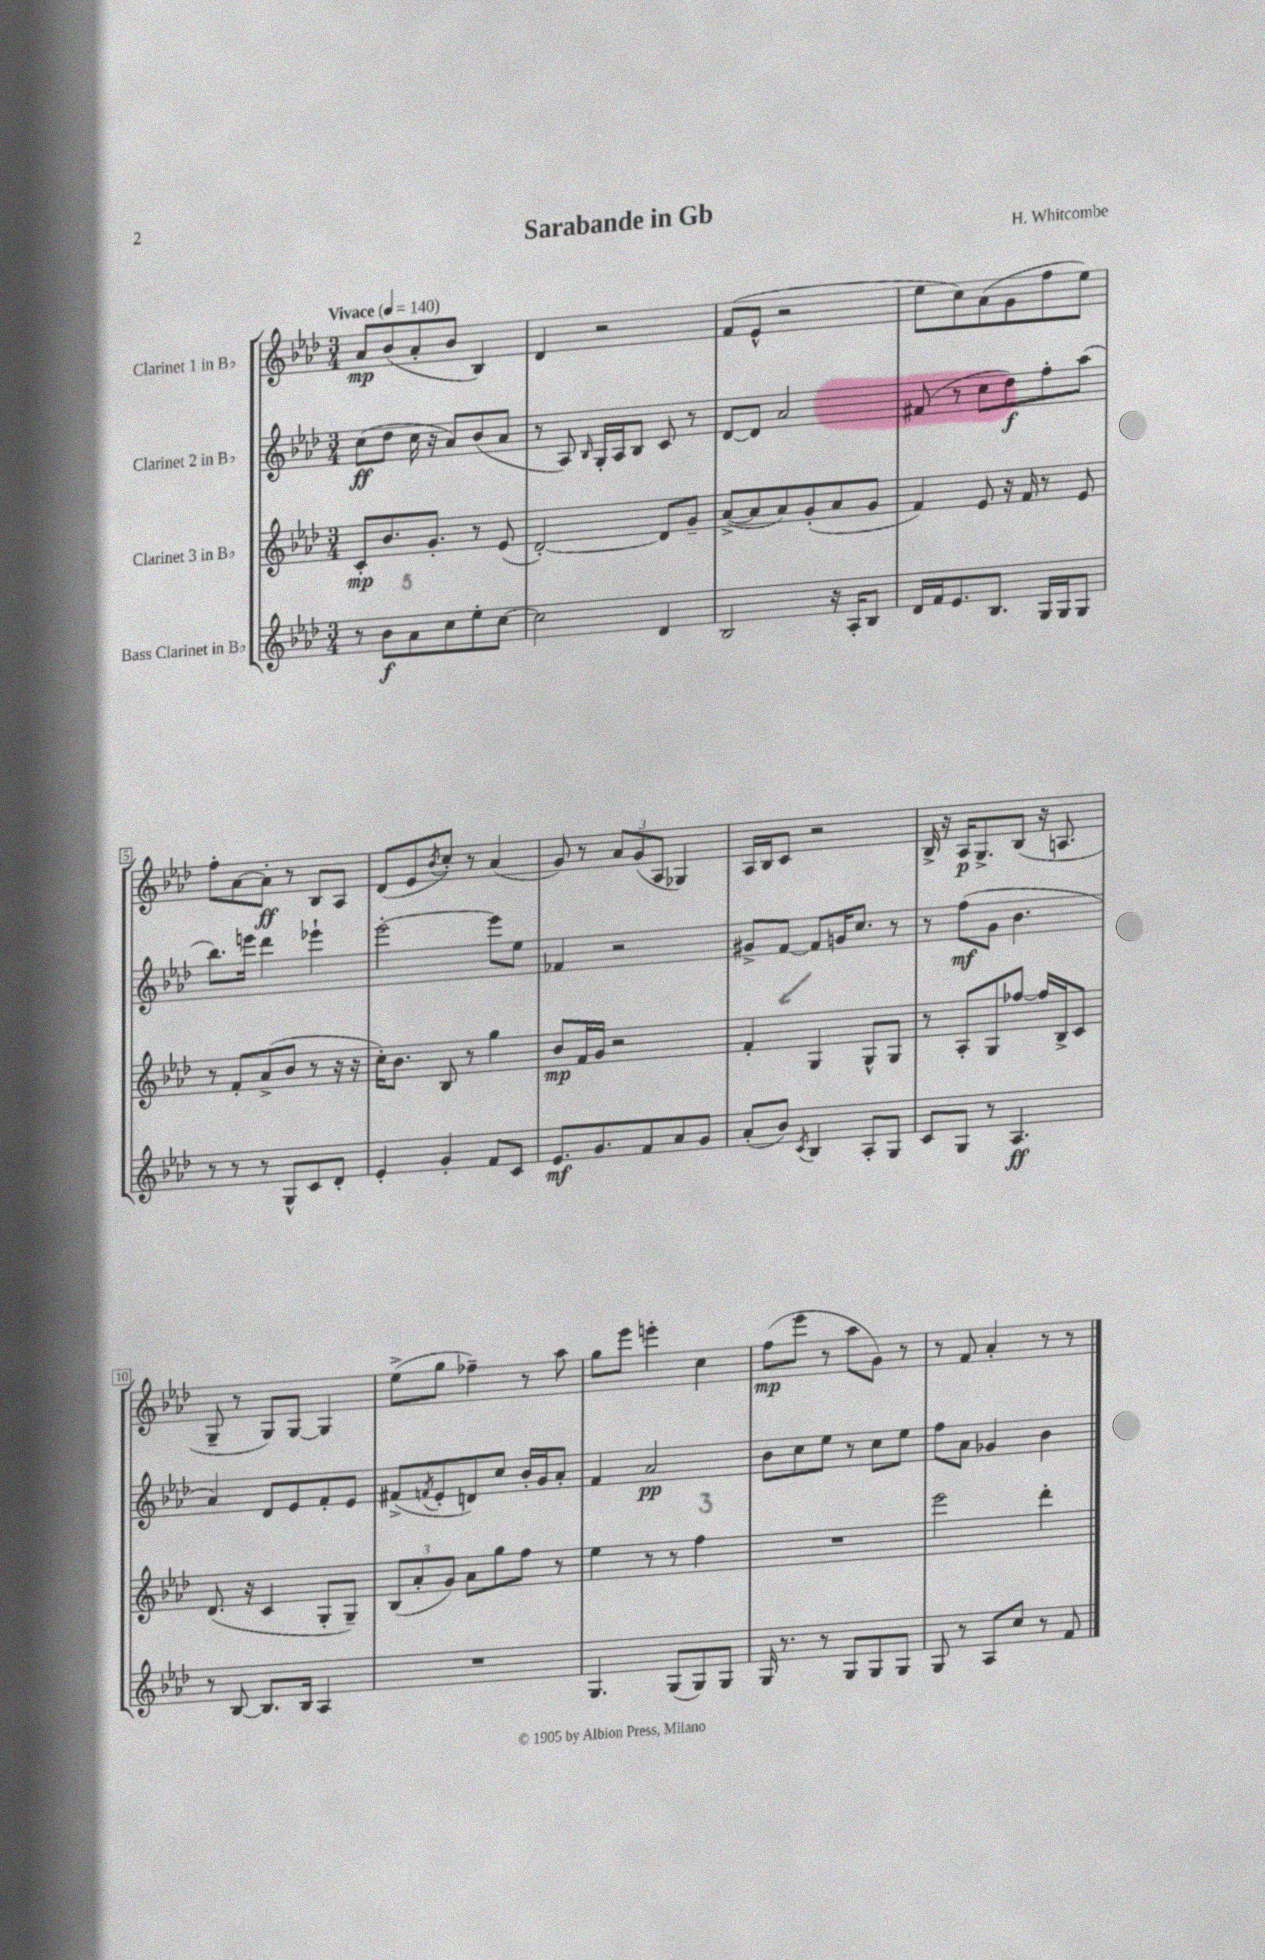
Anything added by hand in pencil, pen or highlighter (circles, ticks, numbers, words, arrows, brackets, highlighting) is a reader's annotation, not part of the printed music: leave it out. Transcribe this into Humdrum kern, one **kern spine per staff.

**kern	**kern	**kern	**kern
*staff4	*staff3	*staff2	*staff1
*clefG2	*clefG2	*clefG2	*clefG2
*k[b-e-a-d-]	*k[b-e-a-d-]	*k[b-e-a-d-]	*k[b-e-a-d-]
*M3/4	*M3/4	*M3/4	*M3/4
*MM140	*MM140	*MM140	*MM140
8r	8c'/L	(8cc\L	8a-/L
8b-\L	8.b-/	8dd-\J	(8b-/
8a-\	.	16cc\	8a-'/
.	8.g'/J	16r	.
8cc\	.	8a-/L)	8b-/J
8ee-'\	8r	(8b-/	4B-/)
[8cc\J	(8e-/	8a-/J	.
=	=	=	=
2cc\]	[2d-'/)	8r	4d-/
.	.	8A-/)	.
.	.	16qqB-/	.
.	.	16G'/LL	2r
.	.	16A-/J	.
.	.	8B-/J	.
4d-/	8d-/]L	8c/	.
.	8g~/J	8r	.
=	=	=	=
2B-/	([8a-^/L	[8d-/L	(8f/L
.	8a-/]	8d-/]J	8e-^^/J
.	8a-/)	2a-/	2r
.	(8g'/	.	.
16r	8a-/	.	.
16A-'/LK	.	.	.
8B-/J	8g/J	.	.
=	=	=	=
16d-/LL	4f/)	(8f#/	8ee-\L
16f/J	.	.	.
8.e-/	.	8r	8cc\)
.	8e-/	8cc\L	(8a-\
8.B-/J	.	.	.
.	16r	8dd-\)	8g\
.	16f/	.	.
16G/LL	8r	8ff'\	8ff\
16G/J	.	.	.
8G/J	8e-/	(8aa-\J	8ee-\J)
=	=	=	=
8r	8r	8.bb-\L)	8ff'\L
8r	8f'/L	.	[8a-\
.	.	16eee\Jk	.
8r	(8a-^/	4ddd-\	8a-'\]J
8G^^/L	8b-/J	.	8r
8c/	8r	4eee-`\	8B-/L
8d-'/J	16r	.	8A-/J
.	16r	.	.
=	=	=	=
4e-'/	16cc'\LK)	[2eee-'\	(8d-/L
.	8.b-\J	.	.
.	.	.	8e-/
.	.	.	8qb-/
4g'/	8B-/	.	8cc'/J)
.	8r	.	8r
8f/L	4gg\	8eee-\]L	(4a-/
8c/J	.	8ee-\J	.
=	=	=	=
8.e-/L	8b-/L	4f-/	8g/)
.	16f/L	.	8r
8.g/	16g/JJ	.	.
.	2r	2r	12a-/L
.	.	.	(12g/
8f/	.	.	.
.	.	.	12A-/J
8a-/	.	.	4G-/)
8g/J	.	.	.
=	=	=	=
(8a-'/L	4f'/	8g#^/L	16A-/LL
.	.	.	16B-/J
8b-/J)	.	[8f/J	8c/J
8qc/	.	.	.
4B-/	4G/	8f/]L	2r
.	.	16g/K	.
.	.	8.cc/J	.
8A-'/L	8G^^/L	.	.
8G/J	8G/J	8r	.
=	=	=	=
8c/L	8r	8r	16B-^/
.	.	.	16r
8G/J	8A-'/L	(8ff\L	16A-/LK
.	.	.	8.G^/
8r	8G/	8g\J	.
4.A-/	[8ff-/J	4.b-\	(8B-/J
.	16ff-/]LL	.	16r
.	16B-^/J	.	8.A/
.	8c/J	.	.
=	=	=	=
8r	(8.d-/	4a-/)	8G~/
[8B-/	.	.	8r
.	16r	.	.
8.B-/]L	4c/	8d-/L	8G/L)
.	.	8e-/	[8G/J
16B-/Jk	.	.	.
4A-/	8G'/L	8f'/	4G/]
.	8G~/J)	8e-/J	.
=	=	=	=
2.r	(12B-/L	(8f#^/L	(8ee-^\L
.	12a-'/	.	.
.	.	8qf/	.
.	.	8e-'/	8gg\J
.	12g/J)	.	.
.	8a-\L	8d/)	4ff-~\)
.	8gg\	8cc/J	.
.	8ff\J	16b-'/LL	8r
.	.	16g/J	.
.	8r	8a-'/J	8aa-\
=	=	=	=
4.G/	4ee-\	4f/	8gg\L
.	.	.	8eee-\J
.	8r	2a-/	4eee'\
(8G/L	8r	.	.
8G/)	4ff\	.	4cc\
8G/J	.	.	.
=	=	=	=
16G/	2.r	8b-\L	(8ff\L
8.r	.	.	.
.	.	8cc\	8eee-\J
8r	.	8ee-\J	8r
8G/L	.	8r	8aa-\L
8G/	.	8cc\L	8g\J)
8G/J	.	8ee-\J	8r
=	=	=	=
8G/	2eee-\	8ff\L	8r
8r	.	8a-\J	8f/
8A-/L	.	4g-/	4a-'/
8cc/J	.	.	.
8r	4ddd-'\	4b-\	8r
8f/	.	.	8r
==	==	==	==
*-	*-	*-	*-
